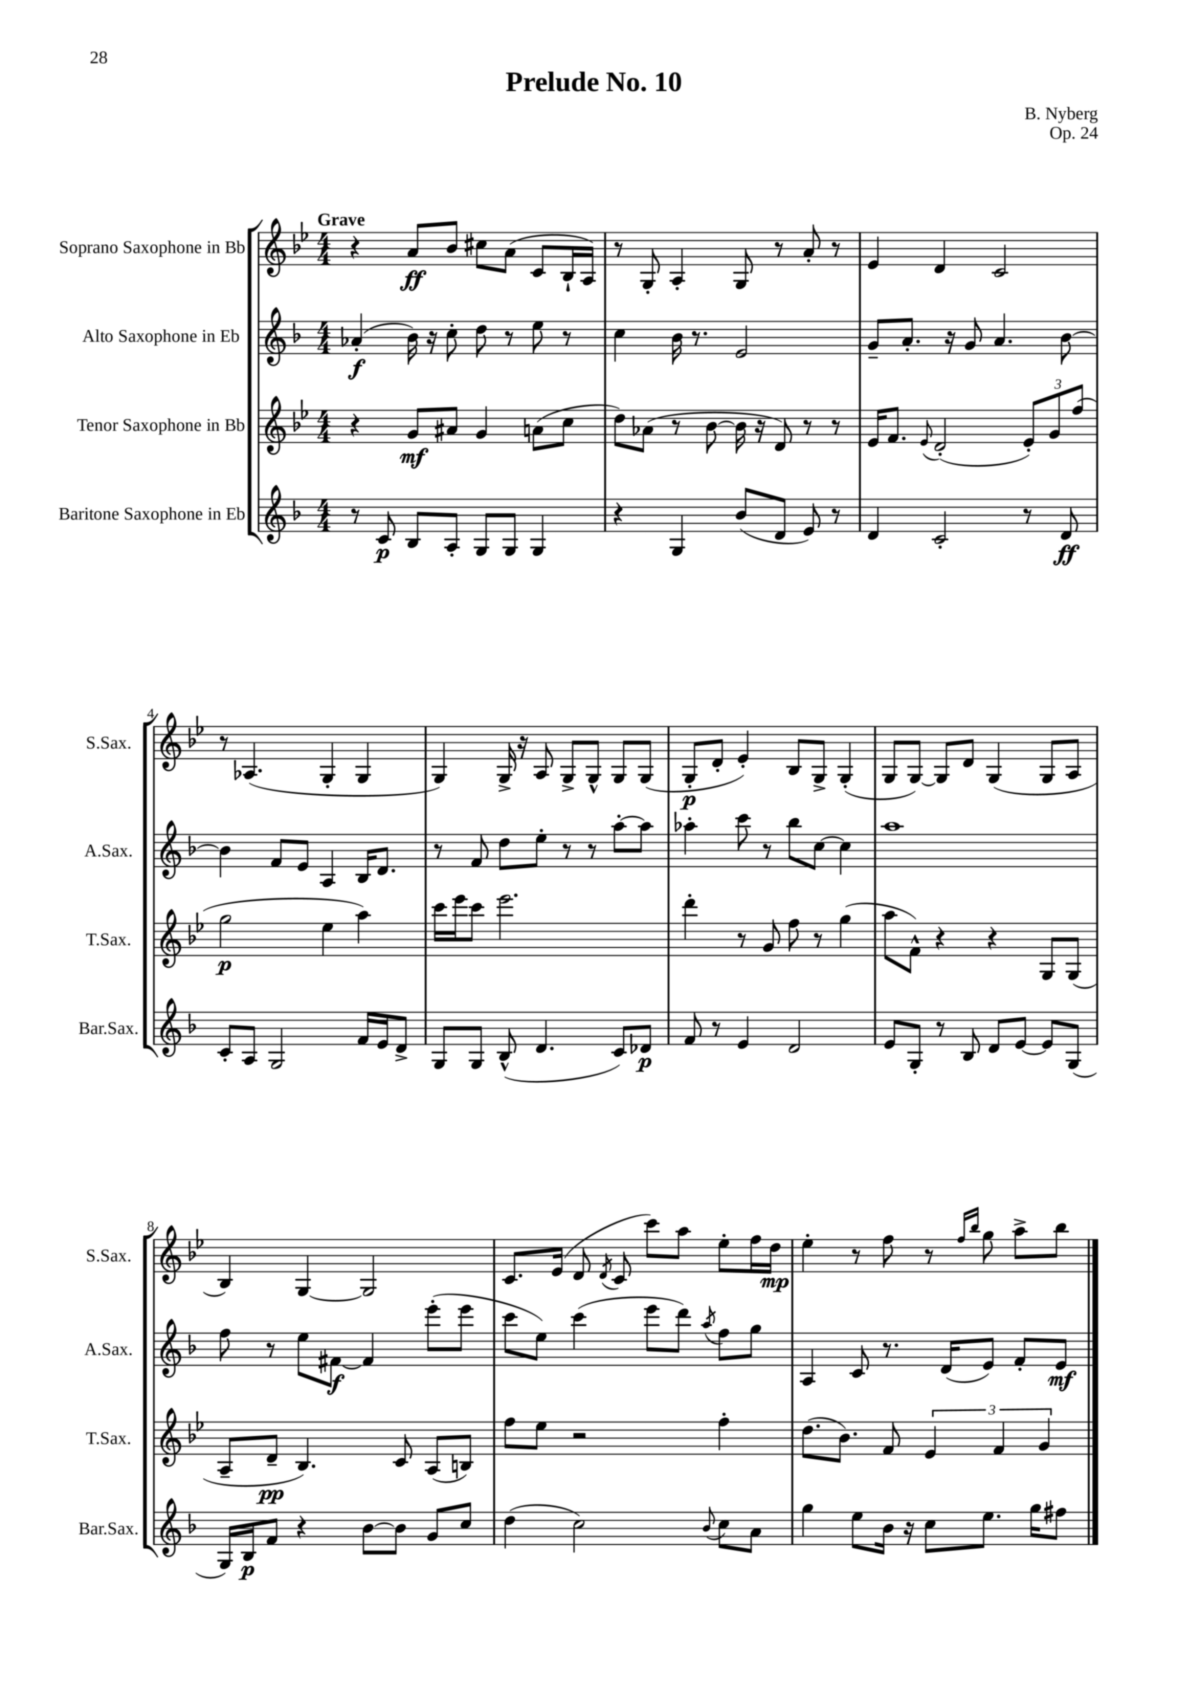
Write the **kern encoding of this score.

**kern	**dynam	**kern	**dynam	**kern	**dynam	**kern	**dynam
*part4	*part4	*part3	*part3	*part2	*part2	*part1	*part1
*staff4	*staff4	*staff3	*staff3	*staff2	*staff2	*staff1	*staff1
*I"Baritone Saxophone in Eb	*	*I"Tenor Saxophone in Bb	*	*I"Alto Saxophone in Eb	*	*I"Soprano Saxophone in Bb	*
*I'Bar.Sax.	*	*I'T.Sax.	*	*I'A.Sax.	*	*I'S.Sax.	*
*clefG2	*	*clefG2	*	*clefG2	*	*clefG2	*
*k[b-]	*	*k[b-e-]	*	*k[b-]	*	*k[b-e-]	*
*M4/4	*	*M4/4	*	*M4/4	*	*M4/4	*
=1	=1	=1	=1	=1	=1	=1	=1
!	!	!	!	!	!	!LO:TX:a:B:t=Grave	!
8r	.	4r	.	(4a-X'/	f	4r	.
8c/	p	.	.	.	.	.	.
8B-/L	.	8g/L	mf	16b-\)	.	8a/L	ff
.	.	.	.	16r	.	.	.
8A'/J	.	8a#X/J	.	8cc'\	.	8b-/J	.
8G/L	.	4g/	.	8dd\	.	8cc#X\L	.
8G/J	.	.	.	8r	.	(8a\J	.
4G/	.	(8an\L	.	8ee\	.	8c/L	.
.	.	8cc\J	.	8r	.	16B-`/L	.
.	.	.	.	.	.	16A/JJ)	.
=2	=2	=2	=2	=2	=2	=2	=2
4r	.	8dd\L)	.	4cc\	.	8r	.
.	.	(8a-X\J	.	.	.	8G'/	.
4G/	.	8r	.	16b-\	.	4A'/	.
.	.	.	.	8.r	.	.	.
.	.	[8b-\	.	.	.	.	.
(8b-/L	.	16b-\]	.	2e/	.	8G/	.
.	.	16r	.	.	.	.	.
8d/J	.	8d/)	.	.	.	8r	.
8e/)	.	8r	.	.	.	8a'/	.
8r	.	8r	.	.	.	8r	.
=3	=3	=3	=3	=3	=3	=3	=3
4d/	.	16e-/KL	.	8g~/L	.	4e-/	.
.	.	8.f/J	.	.	.	.	.
.	.	.	.	8.a'/J	.	.	.
.	.	8qqe-/	.	.	.	.	.
2c'/	.	(2d'/	.	.	.	4d/	.
.	.	.	.	16r	.	.	.
.	.	.	.	8g/	.	.	.
.	.	.	.	4.a/	.	2c/	.
8r	.	12e-'/L)	.	.	.	.	.
.	.	12g/	.	.	.	.	.
8d/	ff	.	.	[8b-\	.	.	.
.	.	(12ff/J	.	.	.	.	.
!!LO:LB:g=z
=4	=4	=4	=4	=4	=4	=4	=4
8c'/L	.	2gg\	p	4b-\]	.	8r	.
8A/J	.	.	.	.	.	(4.A-X/	.
2G/	.	.	.	8f/L	.	.	.
.	.	.	.	8e/J	.	.	.
.	.	4ee-\	.	4A/	.	4G'/	.
16f/LL	.	4aa\)	.	16B-/KL	.	4G/	.
16e/J	.	.	.	8.d/J	.	.	.
8d^/J	.	.	.	.	.	.	.
=5	=5	=5	=5	=5	=5	=5	=5
8G/L	.	16ccc\LL	.	8r	.	4G/)	.
.	.	16eee-\J	.	.	.	.	.
8G/J	.	8ccc\J	.	8f/	.	.	.
(8B-^^/	.	2.eee-\	.	8dd\L	.	16G^/	.
.	.	.	.	.	.	16r	.
4.d/	.	.	.	8ee'\J	.	8A/	.
.	.	.	.	8r	.	8G^/L	.
.	.	.	.	8r	.	8G^^/J	.
8c/L)	.	.	.	[8aa'\L	.	8G/L	.
8d-X/J	p	.	.	8aa\J]	.	(8G/J	.
=6	=6	=6	=6	=6	=6	=6	=6
8f/	.	4ddd'\	.	4aa-X'\	.	8G'/L	p
8r	.	.	.	.	.	8d'/J	.
4e/	.	8r	.	8ccc\	.	4e-'/)	.
.	.	8g/	.	8r	.	.	.
2d/	.	8ff\	.	8bb-\L	.	8B-/L	.
.	.	8r	.	[8cc\J	.	8G^/J	.
.	.	(4gg\	.	4cc\]	.	(4G'/	.
=7	=7	=7	=7	=7	=7	=7	=7
8e/L	.	8aa\L	.	1aa	.	8G/L	.
8G'/J	.	8f^^\J)	.	.	.	[8G/J)	.
8r	.	4r	.	.	.	8G/L]	.
8B-/	.	.	.	.	.	8d/J	.
8d/L	.	4r	.	.	.	(4G/	.
[8e/J	.	.	.	.	.	.	.
8e/L]	.	8G/L	.	.	.	8G/L	.
(8G/J	.	(8G/J	.	.	.	8A/J	.
!!LO:LB:g=z
=8	=8	=8	=8	=8	=8	=8	=8
16G/LL)	.	8A~/L	.	8ff\	.	4B-/)	.
16B-/J	p	.	.	.	.	.	.
8f/J	.	8d~/J	pp	8r	.	.	.
4r	.	4.B-/)	.	8ee\L	.	[4G/	.
.	.	.	.	[8f#X\J	f	.	.
[8b-\L	.	.	.	4f#/]	.	2G/]	.
8b-\J]	.	8c/	.	.	.	.	.
8g/L	.	(8A/L	.	(8eee'\L	.	.	.
8cc/J	.	8Bn/J)	.	8eee\J	.	.	.
=9	=9	=9	=9	=9	=9	=9	=9
(4dd\	.	8ff\L	.	8ccc\L	.	8.c/L	.
.	.	8ee-\J	.	8ee\J)	.	.	.
.	.	.	.	.	.	(16e-/Jk	.
2cc\)	.	2r	.	(4ccc\	.	8d/	.
.	.	.	.	.	.	8qd/	.
.	.	.	.	.	.	8c/	.
.	.	.	.	8eee\L	.	8ccc\L)	.
.	.	.	.	8ddd\J)	.	8aa\J	.
8qqb-/	.	.	.	8qaa/	.	.	.
8cc\L	.	4ff'\	.	8ff\L	.	8ee-'\L	.
8a\J	.	.	.	8gg\J	.	16ff\L	.
.	.	.	.	.	.	16dd\JJ	mp
=10	=10	=10	=10	=10	=10	=10	=10
4gg\	.	(8.dd\L	.	4A/	.	4ee-'\	.
.	.	8.b-\J)	.	.	.	.	.
8ee\L	.	.	.	8c/	.	8r	.
16b-\Jk	.	8f/	.	8.r	.	8ff\	.
16r	.	.	.	.	.	.	.
8cc\L	.	6e-/	.	.	.	8r	.
.	.	.	.	(16d/KL	.	.	.
.	.	.	.	.	.	16qqff/LL	.
.	.	.	.	.	.	16qqbb-/JJ	.
8.ee\J	.	.	.	8e/J)	.	8gg\	.
.	.	6f/	.	.	.	.	.
.	.	.	.	8f'/L	.	8aa^\L	.
16gg\KL	.	.	.	.	.	.	.
.	.	6g/	.	.	.	.	.
8ff#X\J	.	.	.	8e/J	mf	8bb-\J	.
==	==	==	==	==	==	==	==
*-	*-	*-	*-	*-	*-	*-	*-
